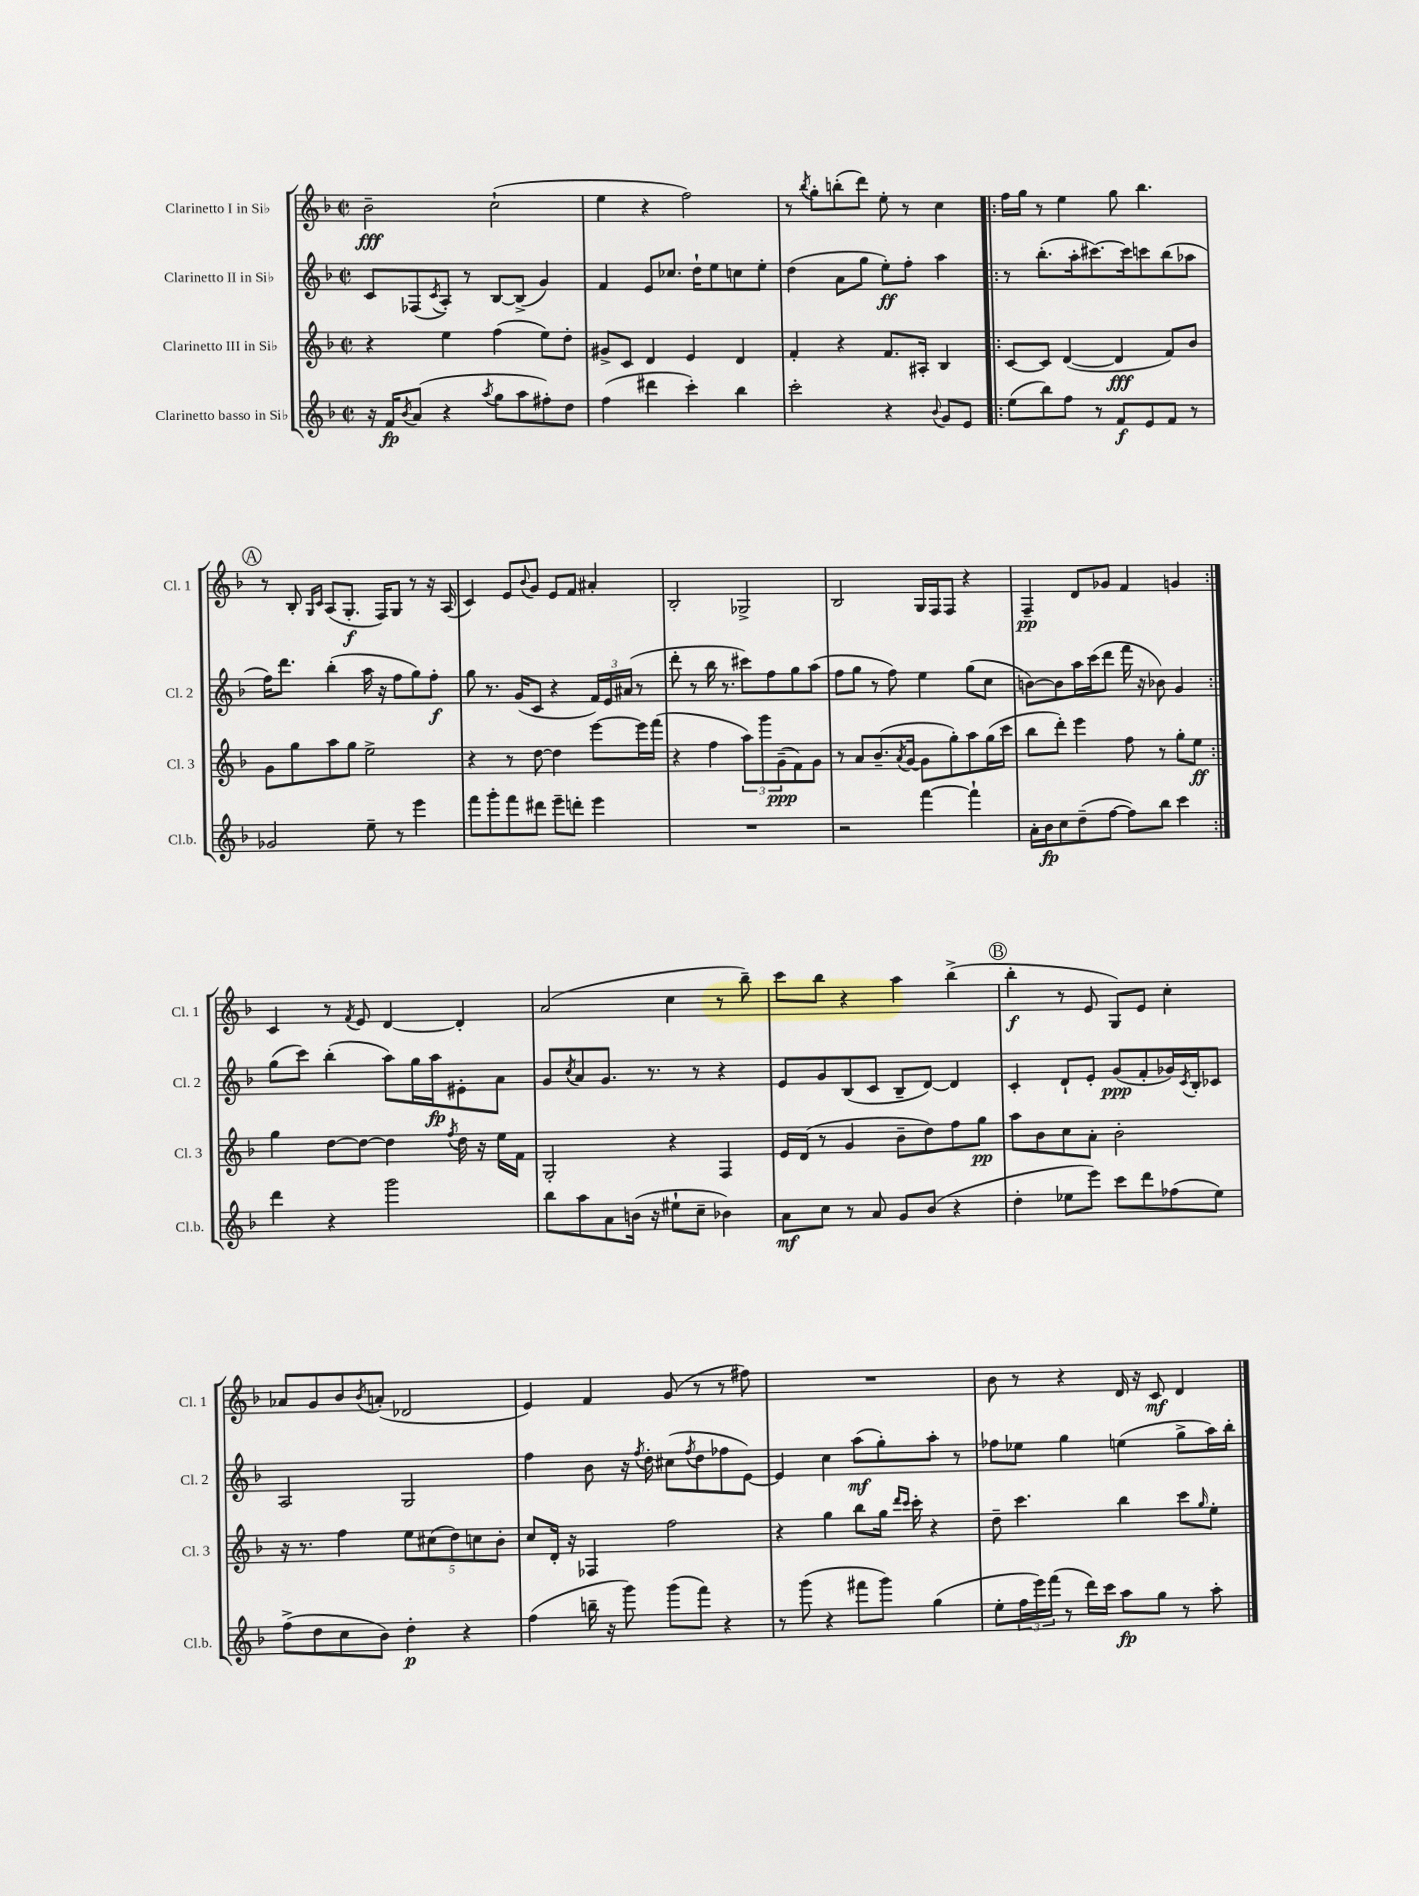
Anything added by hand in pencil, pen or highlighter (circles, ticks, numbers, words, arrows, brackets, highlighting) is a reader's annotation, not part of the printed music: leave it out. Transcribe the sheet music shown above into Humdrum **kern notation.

**kern	**dynam	**kern	**dynam	**kern	**dynam	**kern	**dynam
*part4	*part4	*part3	*part3	*part2	*part2	*part1	*part1
*staff4	*staff4	*staff3	*staff3	*staff2	*staff2	*staff1	*staff1
*I"Clarinetto basso in Si♭	*	*I"Clarinetto III in Si♭	*	*I"Clarinetto II in Si♭	*	*I"Clarinetto I in Si♭	*
*I'Cl.b.	*	*I'Cl. 3	*	*I'Cl. 2	*	*I'Cl. 1	*
*clefG2	*	*clefG2	*	*clefG2	*	*clefG2	*
*k[b-]	*	*k[b-]	*	*k[b-]	*	*k[b-]	*
*M2/2	*	*M2/2	*	*M2/2	*	*M2/2	*
*met(c|)	*	*met(c|)	*	*met(c|)	*	*met(c|)	*
=1	=1	=1	=1	=1	=1	=1	=1
16r	.	4r	.	8c/L	.	2b-~\	fff
16f/KL	fp	.	.	.	.	.	.
8qb-/	.	.	.	.	.	.	.
(8a/J	.	.	.	(8F-X/	.	.	.
.	.	.	.	8qc/	.	.	.
4r	.	4ee\	.	8A'/J)	.	.	.
.	.	.	.	8r	.	.	.
8qaa/	.	.	.	.	.	.	.
8gg\L	.	(4ff\	.	[8B-/L	.	(2cc`\	.
8aa\	.	.	.	(8B-^/J]	.	.	.
8ff#X'\)	.	8ee\L)	.	4g/)	.	.	.
8dd\J	.	8dd'\J	.	.	.	.	.
=2	=2	=2	=2	=2	=2	=2	=2
(4ff\	.	8g#X^/L	.	4f/	.	4ee\	.
.	.	8c/J	.	.	.	.	.
4ddd#X\	.	4d/	.	8e/L	.	4r	.
.	.	.	.	8.cc-X/J	.	.	.
4ccc'\)	.	4e/	.	.	.	2ff\)	.
.	.	.	.	16dd`\KL	.	.	.
.	.	.	.	8ee\	.	.	.
4bb-\	.	4d/	.	8ccn\	.	.	.
.	.	.	.	8ee'\J	.	.	.
=3	=3	=3	=3	=3	=3	=3	=3
2ccc'\	.	4f'/	.	(4dd\	.	8r	.
.	.	.	.	.	.	8qbb-/	.
.	.	.	.	.	.	8gg'\L	.
.	.	4r	.	8a\L	.	(8bbn'\	.
.	.	.	.	8gg\J	.	8ddd\J)	.
4r	.	8.f/L	.	8ee'\L)	ff	8ee'\	.
.	.	.	.	8ff'\J	.	8r	.
.	.	16A#X'/Jk	.	.	.	.	.
8qqb-/	.	.	.	.	.	.	.
8g/L	.	4B-/	.	4aa\	.	4cc\	.
8e/J	.	.	.	.	.	.	.
=4!|:	=4!|:	=4!|:	=4!|:	=4!|:	=4!|:	=4!|:	=4!|:
(8ee\L	.	[8c/L	.	8r	.	16ff\LL	.
.	.	.	.	.	.	16gg\JJ	.
8bb-\)	.	8c/J]	.	(8.bb-'\L	.	8r	.
8ff\J	.	([4d/	.	.	.	4ee\	.
.	.	.	.	16aa'\k	.	.	.
8r	.	.	.	[8.ccc#X\)	.	.	.
8f/L	f	4d/]	fff	.	.	8gg\	.
.	.	.	.	16ccc#\k]	.	.	.
8e/	.	.	.	8cccn\	.	4.bb-\	.
8f/J	.	8f/L)	.	(8bb-\	.	.	.
8r	.	8b-/J	.	8aa-X\J	.	.	.
!!LO:LB:g=z
!!LO:REH:place=s1:t=A
=5	=5	=5	=5	=5	=5	=5	=5
2g-X/	.	8g\L	.	16ff\KL)	.	8r	.
.	.	.	.	8.ddd\J	.	.	.
.	.	8gg\	.	.	.	8B-'/	.
.	.	.	.	.	.	16qqG/LL	.
.	.	.	.	.	.	16qqc/JJ	.
.	.	8aa\	.	(4bb-'\	.	(8A/L	.
.	.	8gg\J	.	.	.	8.G'/J	f
8ee~\	.	2ee^\	.	16aa\	.	.	.
.	.	.	.	16r	.	16F/KL)	.
8r	.	.	.	8ff\L	.	8G/J	.
4eee\	.	.	.	8gg\)	.	8r	.
.	.	.	.	8ff'\J	f	16r	.
.	.	.	.	.	.	(16A/	.
=6	=6	=6	=6	=6	=6	=6	=6
8fff\L	.	4r	.	8gg\	.	4c/)	.
8ggg'\	.	.	.	8.r	.	.	.
8fff\	.	8r	.	.	.	8e/L	.
.	.	.	.	(16g/KL	.	.	.
.	.	.	.	.	.	8qqb-/	.
8ddd#X\J	.	[8dd\	.	8c/J	.	8g/J	.
8eee~\L	.	4dd\]	.	4r	.	8e/L	.
8dddn'\J	.	.	.	.	.	8f/J	.
4eee\	.	[8eee\L	.	24f/LL)	.	4a#X'/	.
.	.	.	.	24e/	.	.	.
.	.	.	.	(24a#X/JJ	.	.	.
.	.	16eee\L]	.	8r	.	.	.
.	.	(16fff\JJ	.	.	.	.	.
=7	=7	=7	=7	=7	=7	=7	=7
1r	.	4r	.	8ddd'\	.	2B-'/	.
.	.	.	.	8r	.	.	.
.	.	4ff\	.	16bb-\	.	.	.
.	.	.	.	8.r	.	.	.
.	.	12aa\L)	.	8ccc#X\L)	.	2G-X^/	.
.	.	12ggg\	.	.	.	.	.
.	.	.	.	8ff\	.	.	.
.	.	(12g~\	ppp	.	.	.	.
.	.	8f\)	.	8gg\	.	.	.
.	.	8g\J	.	(8aa\J	.	.	.
=8	=8	=8	=8	=8	=8	=8	=8
2r	.	8r	.	8ff\L	.	2B-/	.
.	.	8a/L	.	8gg\J	.	.	.
.	.	(8.b-~/	.	8r	.	.	.
.	.	.	.	8ff\)	.	.	.
.	.	8qa/	.	.	.	.	.
.	.	[16g/Jk	.	.	.	.	.
[4fff\	.	8g\L]	.	4ee\	.	16G/LL	.
.	.	.	.	.	.	16F/J	.
.	.	8gg'\)	.	.	.	8F/J	.
4fff`\]	.	8aa\	.	(8gg\L	.	4r	.
.	.	(16gg\L	.	8cc\J	.	.	.
.	.	16ccc\JJ	.	.	.	.	.
=9	=9	=9	=9	=9	=9	=9	=9
16a'\LL	.	8bb-\L	.	[8bn\L)	.	4F~/	pp
16b-\J	fp	.	.	.	.	.	.
8cc\	.	8ddd'\J)	.	8b\]	.	.	.
(8dd~\	.	4eee\	.	16aa\L	.	8d/L	.
.	.	.	.	(16ccc\J	.	.	.
[8ff\J	.	.	.	8ddd\J	.	8g-X/J	.
8ff\L])	.	8ff\	.	16fff\	.	4f/	.
.	.	.	.	16r	.	.	.
8bb-\J	.	8r	.	8b-X\)	.	.	.
4ccc\	.	8gg'\L	.	4g/	.	4gn/	.
.	.	8ee\J	ff	.	.	.	.
!!LO:LB:g=z
=10:|!	=10:|!	=10:|!	=10:|!	=10:|!	=10:|!	=10:|!	=10:|!
4ddd\	.	4gg\	.	(8gg\L	.	4c/	.
.	.	.	.	8ccc\J)	.	.	.
4r	.	[8dd\L	.	(4bb-'\	.	8r	.
.	.	.	.	.	.	8qf/	.
.	.	8dd\J_	.	.	.	8e/	.
2ggg\	.	4dd\]	.	8aa\L)	.	[4d/	.
.	.	.	.	16gg\L	.	.	.
.	.	.	.	16aa\J	fp	.	.
.	.	8qff/	.	.	.	.	.
.	.	16dd\	.	8e#X'\	.	4d'/]	.
.	.	16r	.	.	.	.	.
.	.	16ee\LL	.	8a\J	.	.	.
.	.	16f\JJ	.	.	.	.	.
=11	=11	=11	=11	=11	=11	=11	=11
8bb-\L	.	2G'/	.	8g/L	.	(2a/	.
.	.	.	.	8qcc/	.	.	.
8aa\	.	.	.	8a/	.	.	.
8a\	.	.	.	8.g/J	.	.	.
(16bn\Jk	.	.	.	.	.	.	.
16r	.	.	.	8.r	.	.	.
8ee#X`\L	.	4r	.	.	.	4cc\	.
8cc~\J	.	.	.	8r	.	.	.
4b-X\)	.	4F/	.	4r	.	8r	.
.	.	.	.	.	.	8bb-~\)	.
=12	=12	=12	=12	=12	=12	=12	=12
8a\L	mf	16e/LL	.	8e/L	.	8ccc\L	.
.	.	(16d/JJ	.	.	.	.	.
8cc\J	.	8r	.	8g/	.	8bb-\J	.
8r	.	4g/	.	(8B-/	.	4r	.
8a/	.	.	.	8c/J	.	.	.
8g/L	.	8b-~\L	.	8B-~/L	.	4aa\	.
(8b-/J	.	8dd\)	.	[8d/J)	.	.	.
4r	.	8ff\	.	4d/]	.	(4bb-^\	.
.	.	8gg\J	pp	.	.	.	.
!!LO:REH:place=s1:t=B
=13	=13	=13	=13	=13	=13	=13	=13
4dd'\	.	8aa\L	.	4c'/	.	4bb-'\	f
.	.	8b-\	.	.	.	.	.
8ee-X\L	.	8cc\	.	8d`/L	.	8r	.
8eee\J)	.	8a'\J	.	8e'/J	.	8e/	.
8ccc\L	.	2b-'\	.	(8g/L	ppp	8G/L)	.
8ddd\	.	.	.	8f'/	.	8e/J	.
(8ff-X\	.	.	.	16g-X/L)	.	4cc'\	.
.	.	.	.	8qc/	.	.	.
.	.	.	.	16B-'/J	.	.	.
8ee-\J)	.	.	.	8c-X/J	.	.	.
!!LO:LB:g=z
=14	=14	=14	=14	=14	=14	=14	=14
(8ff^\L	.	16r	.	2A/	.	8a-X/L	.
.	.	8.r	.	.	.	.	.
8dd\	.	.	.	.	.	8g/	.
8cc\	.	4ff\	.	.	.	8b-/	.
.	.	.	.	.	.	8qb-/	.
8b-\J)	.	.	.	.	.	(8an'/J	.
4dd'\	p	10ee\L	.	2G/	.	2d-X/	.
.	.	(10cc#X\	.	.	.	.	.
.	.	10dd\)	.	.	.	.	.
4r	.	.	.	.	.	.	.
.	.	10ccn\	.	.	.	.	.
.	.	10b-'\J	.	.	.	.	.
=15	=15	=15	=15	=15	=15	=15	=15
(4ff\	.	8cc/L	.	4ff\	.	4e/)	.
.	.	16d'/Jk	.	.	.	.	.
.	.	16r	.	.	.	.	.
16bbn~\	.	4F-X/	.	8b-\	.	4f/	.
16r	.	.	.	.	.	.	.
8ggg\)	.	.	.	16r	.	.	.
.	.	.	.	8qff/	.	.	.
.	.	.	.	16dd'\	.	.	.
(8ggg\L	.	2ff\	.	(8cc#X\L	.	(8g/	.
.	.	.	.	8qff/	.	.	.
8fff\J)	.	.	.	8dd\	.	8r	.
4r	.	.	.	8ff-X\	.	8r	.
.	.	.	.	[8e\J)	.	8ff#X\)	.
=16	=16	=16	=16	=16	=16	=16	=16
8r	.	4r	.	4e/]	.	1r	.
(8ggg\	.	.	.	.	.	.	.
4r	.	4gg\	.	4cc\	.	.	.
8fff#X\L	.	8bb-\L	.	(8aa\L	mf	.	.
8ggg\J)	.	16gg\Jk	.	8gg'\)	.	.	.
.	.	16qqddd/LL	.	.	.	.	.
.	.	16qqccc/JJ	.	.	.	.	.
.	.	16ccc'\	.	.	.	.	.
(4gg\	.	4r	.	8aa'\J	.	.	.
.	.	.	.	8r	.	.	.
=17	=17	=17	=17	=17	=17	=17	=17
8ee'\L	.	8dd~\	.	8ff-X\L	.	8b-\	.
24ff\L	.	4.ccc\	.	8ee-X\J	.	8r	.
24eee\)	.	.	.	.	.	.	.
(24fff\JJ	.	.	.	.	.	.	.
8r	.	.	.	4gg\	.	4r	.
16ddd\LL)	.	.	.	.	.	.	.
16ccc\JJ	.	.	.	.	.	.	.
8aa\L	fp	4bb-\	.	(4een\	.	16d/	.
.	.	.	.	.	.	16r	.
8gg\J	.	.	.	.	.	8c/	mf
8r	.	8ccc\L	.	8gg^\L	.	4d/	.
.	.	16qqgg/	.	.	.	.	.
8aa'\	.	8ee'\J	.	16aa\L)	.	.	.
.	.	.	.	16bb-'\JJ	.	.	.
==	==	==	==	==	==	==	==
*-	*-	*-	*-	*-	*-	*-	*-
